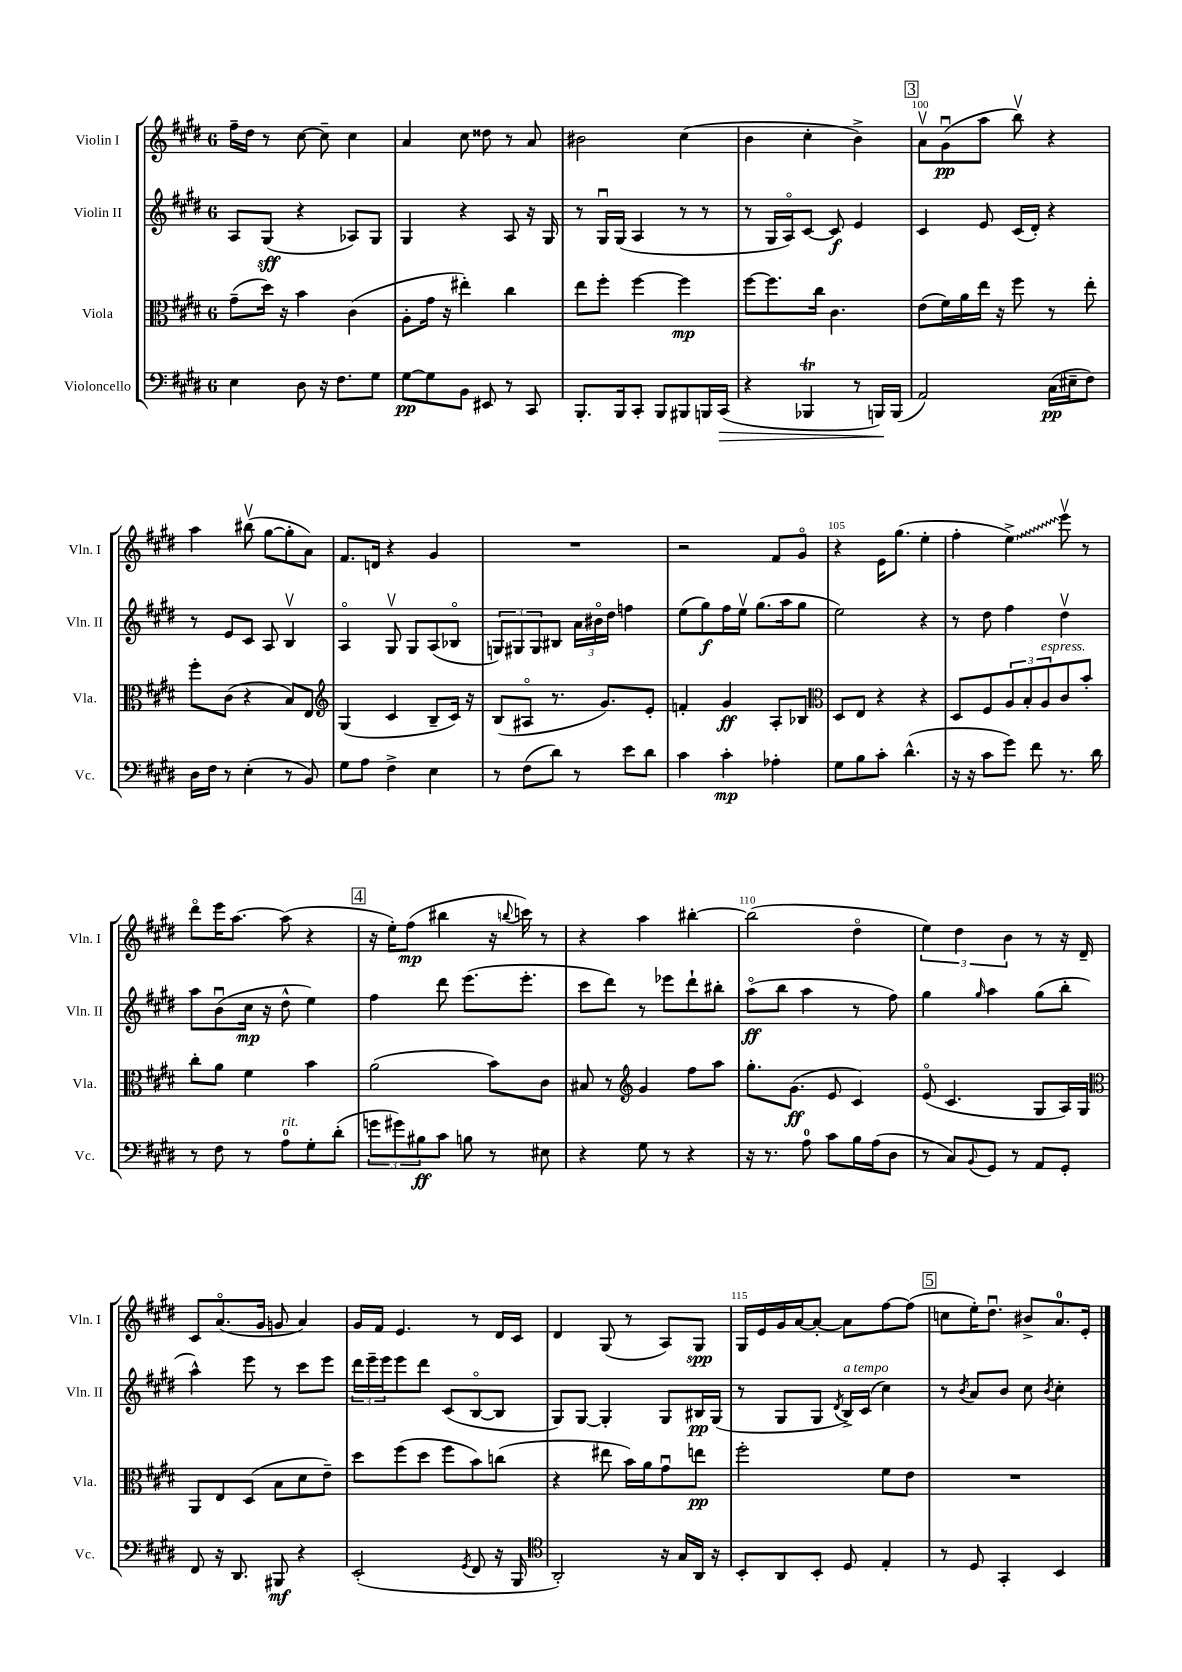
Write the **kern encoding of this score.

**kern	**kern	**kern	**kern
*staff4	*staff3	*staff2	*staff1
*clefF4	*clefC3	*clefG2	*clefG2
*k[f#c#g#d#]	*k[f#c#g#d#]	*k[f#c#g#d#]	*k[f#c#g#d#]
*M6/8	*M6/8	*M6/8	*M6/8
4E\	(8g#~\L	8A/L	16ff#~\LL
.	.	.	16dd#\JJ
.	16dd#\Jk)	(8G#/J	8r
.	16r	.	.
8D#\	4b\	4r	[8cc#\
16r	.	.	8cc#~\]
8.F#\L	.	.	.
.	(4c#\	8A-/L)	4cc#\
8G#\J	.	8G#/J	.
=	=	=	=
[8G#\L	8A'\L	4G#/	4a/
8G#\]	16g#\Jk	.	.
.	16r	.	.
8BB\J	4ee#'\)	4r	8cc#\
8EE#/	.	.	8dd##\
8r	4cc#\	8A/	8r
8CC#/	.	16r	8a/
.	.	16G#/	.
=	=	=	=
8.BBB'/L	8ee\L	8r	2b#\
.	8ff#'\J	16G#u/LL	.
16BBB/k	.	(16G#/JJ	.
8CC#'/J	[4ff#\	4A/	.
8BBB/L	.	.	.
8BBB#/	4ff#\]	8r	(4cc#\
16BBB/L	.	8r	.
(16CC#/JJ	.	.	.
=	=	=	=
4r	[8ff#\L	8r	4b\
.	8.ff#\]	16G#/LL	.
.	.	16Ao/J)	.
4BBB-/	.	[8c#/J	4cc#'\
.	16cc#\Jk	.	.
.	4.c#\	8c#/]	.
8r	.	4e/	4b^\)
16BBB/LL)	.	.	.
(16BBB/JJ	.	.	.
=	=	=	=
2AA/)	(8e\L	4c#/	8av\L
.	16f#\L)	.	(8g#u\
.	16a\	.	.
.	16ee\JJ	8e/	8aa\J
.	16r	.	.
.	8ff#\	(16c#/LL	8bbv\)
.	.	16d#'/JJ)	.
(16C#\LL	8r	4r	4r
16E#~\J	.	.	.
8F#\J)	8ee'\	.	.
=	=	=	=
16D#\LL	8ff#'\L	8r	4aa\
16F#\JJ	.	.	.
8r	(8c#\J	8e/L	.
(4E'\	4r	8c#/J	(8bb#v\
.	.	8A/	[8gg#\L
8r	8B/L)	4Bv/	8gg#'\]
8BB/)	8E/J	.	8a\J)
=	=	=	=
*	*clefG2	*	*
8G#\L	(4G#/	4Ao/	8.f#/L
8A\J	.	.	.
.	.	.	16d/Jk
4F#^\	4c#/	8G#v/	4r
.	.	8G#/L	.
4E\	8B~/L	(8A/	4g#/
.	16c#/Jk)	8B-o/J	.
.	16r	.	.
=	=	=	=
8r	(8B/L	12G/L)	2.r
.	.	12G#/	.
(8F#\L	8A#o/J	.	.
.	.	12G#/	.
8d#\J)	8.r	8B#/J	.
8r	.	24a\LL	.
.	.	24b#o\	.
.	8.g#/L)	.	.
.	.	24dd#\JJ	.
8e\L	.	4ff\	.
8d#\J	8e'/J	.	.
=	=	=	=
4c#\	4f'/	(8ee\L	2r
.	.	8gg#\)	.
4c#'\	4g#/	16ff#\L	.
.	.	16eev\JJ	.
.	.	(8.gg#\L	.
4A-'\	8A'/L	.	8f#/L
.	.	16aa\k	.
.	8B-/J	8gg#\J	8g#o/J
=	=	=	=
*	*clefC3	*	*
8G#\L	8D#/L	2ee\)	4r
8B\	8E/J	.	.
8c#'\J	4r	.	16e\LK
.	.	.	(8.gg#\J
(4.d#^^\	.	.	.
.	4r	4r	4ee'\
=	=	=	=
16r	8D#/L	8r	4ff#'\
16r	.	.	.
8c#\L	8F#/	8dd#\	.
8g#\J)	12A/	4ff#\	4ee^\)
.	12B'/	.	.
8f#\	.	.	.
.	12A/	.	.
8.r	8c#/	4dd#v\	8eeev\
.	8b'/J	.	8r
16d#\	.	.	.
=	=	=	=
8r	8cc#'\L	8aa\L	8ddd#o\L
8F#\	8a\J	(8bu\	16eee\K
.	.	.	[8.aa\J
8r	4f#\	16cc#\Jk	.
.	.	16r	.
8A\L	.	8dd#^^\	(8aa\]
8G#'\	4b\	4ee\)	4r
(8d#'\J	.	.	.
=	=	=	=
12g\L	(2a\	4ff#\	16r
.	.	.	16ee'\LK)
12g#\)	.	.	.
.	.	.	(8ff#\J
12B#\	.	.	.
8c#\J	.	8ddd#\	4bb#\
8B\	.	(8.eee\L	.
8r	8b\L)	.	16r
.	.	.	8qqbb/
.	.	8.eee'\J	16ccc\)
8E#\	8c#\J	.	8r
=	=	=	=
4r	8B#/	8ccc#\L	4r
.	8r	8ddd#\J)	.
*	*clefG2	*	*
8G#\	4g#/	8r	4aa\
8r	.	8eee-\L	.
4r	8ff#\L	8ddd#`\	[4bb#'\
.	8aa\J	8bb#'\J	.
=	=	=	=
16r	8.gg#'\L	(8aao\L	(2bb#\]
8.r	.	.	.
.	.	8bb\J	.
.	(8.g#\J	.	.
8A\	.	4aa\	.
8c#\L	8e/	.	.
16B\L	4c#/)	8r	4dd#o\
(16A\J	.	.	.
8D#\J	.	8ff#\)	.
=	=	=	=
8r	(8eo/	4gg#\	6ee\)
8C#/L)	4.c#/	.	.
.	.	.	6dd#\
8qqBB/	.	16qqgg#/	.
8GG#/J	.	4aa\	.
.	.	.	6b\
8r	.	.	.
8AA/L	8G#/L	(8gg#\L	8r
8GG#'/J	16A/L)	8bb'\J	16r
.	16G#/JJ	.	16d#~/
=	=	=	=
*	*clefC3	*	*
8FF#/	8AA/L	4aa^^\)	8c#/L
16r	8E/	.	(8.ao/
8.DD#/	.	.	.
.	(8D#/J	8eee\	.
.	.	.	16g#/Jk
8BBB#/	8B\L	8r	8g/
4r	8d#\	8ccc#\L	4a/)
.	8e~\J)	8eee\J	.
=	=	=	=
(2EE'/	8dd#\L	24ddd#\LL	16g#/LL
.	.	24eee~\	.
.	.	.	16f#/JJ
.	.	24eee\J	.
.	(8ff#\	8eee\	4.e/
.	8dd#\J	8ddd#\J	.
.	8ff#\L	(8c#/L	.
8qGG#/	.	.	.
8FF#/	8b\)	[8Bo/	8r
16r	(8cc\J	8B/]J	16d#/LL
16BBB/	.	.	16c#/JJ
=	=	=	=
*clefC4	*	*	*
2AA'/)	4r	8G#/L)	4d#/
.	.	[8G#/J	.
.	8ee#\	4G#'/]	(8G#/
.	16b\LL)	.	8r
.	16a\J	.	.
16r	8g#u\	8G#/L	8A/L)
16G#/LL	.	.	.
16AA/JJ	8ee\J	16B#/L	8G#/J
16r	.	(16G#/JJ	.
=	=	=	=
8BB'/L	2ff#'\	8r	16G#/LL
.	.	.	16e/
8AA/	.	8G#/L	16g#/
.	.	.	[16a/J
8BB'/J	.	8G#/J	8a'/_J
.	.	8qd#/	.
8D#/	.	16B^/LL)	8a\]L
.	.	(16c#/JJ	.
4E'/	8f#\L	4cc#\)	[8ff#\
.	8e\J	.	(8ff#\]J
=	=	=	=
8r	2.r	8r	8cc\L
.	.	8qb/	.
8D#/	.	8a/L	16ee'\K)
.	.	.	8.dd#u\J
4GG#'/	.	8b/J	.
.	.	8cc#\	8b#^/L
.	.	8qb/	.
4BB/	.	4cc#'\	8.a/
.	.	.	16e'/Jk
==	==	==	==
*-	*-	*-	*-
